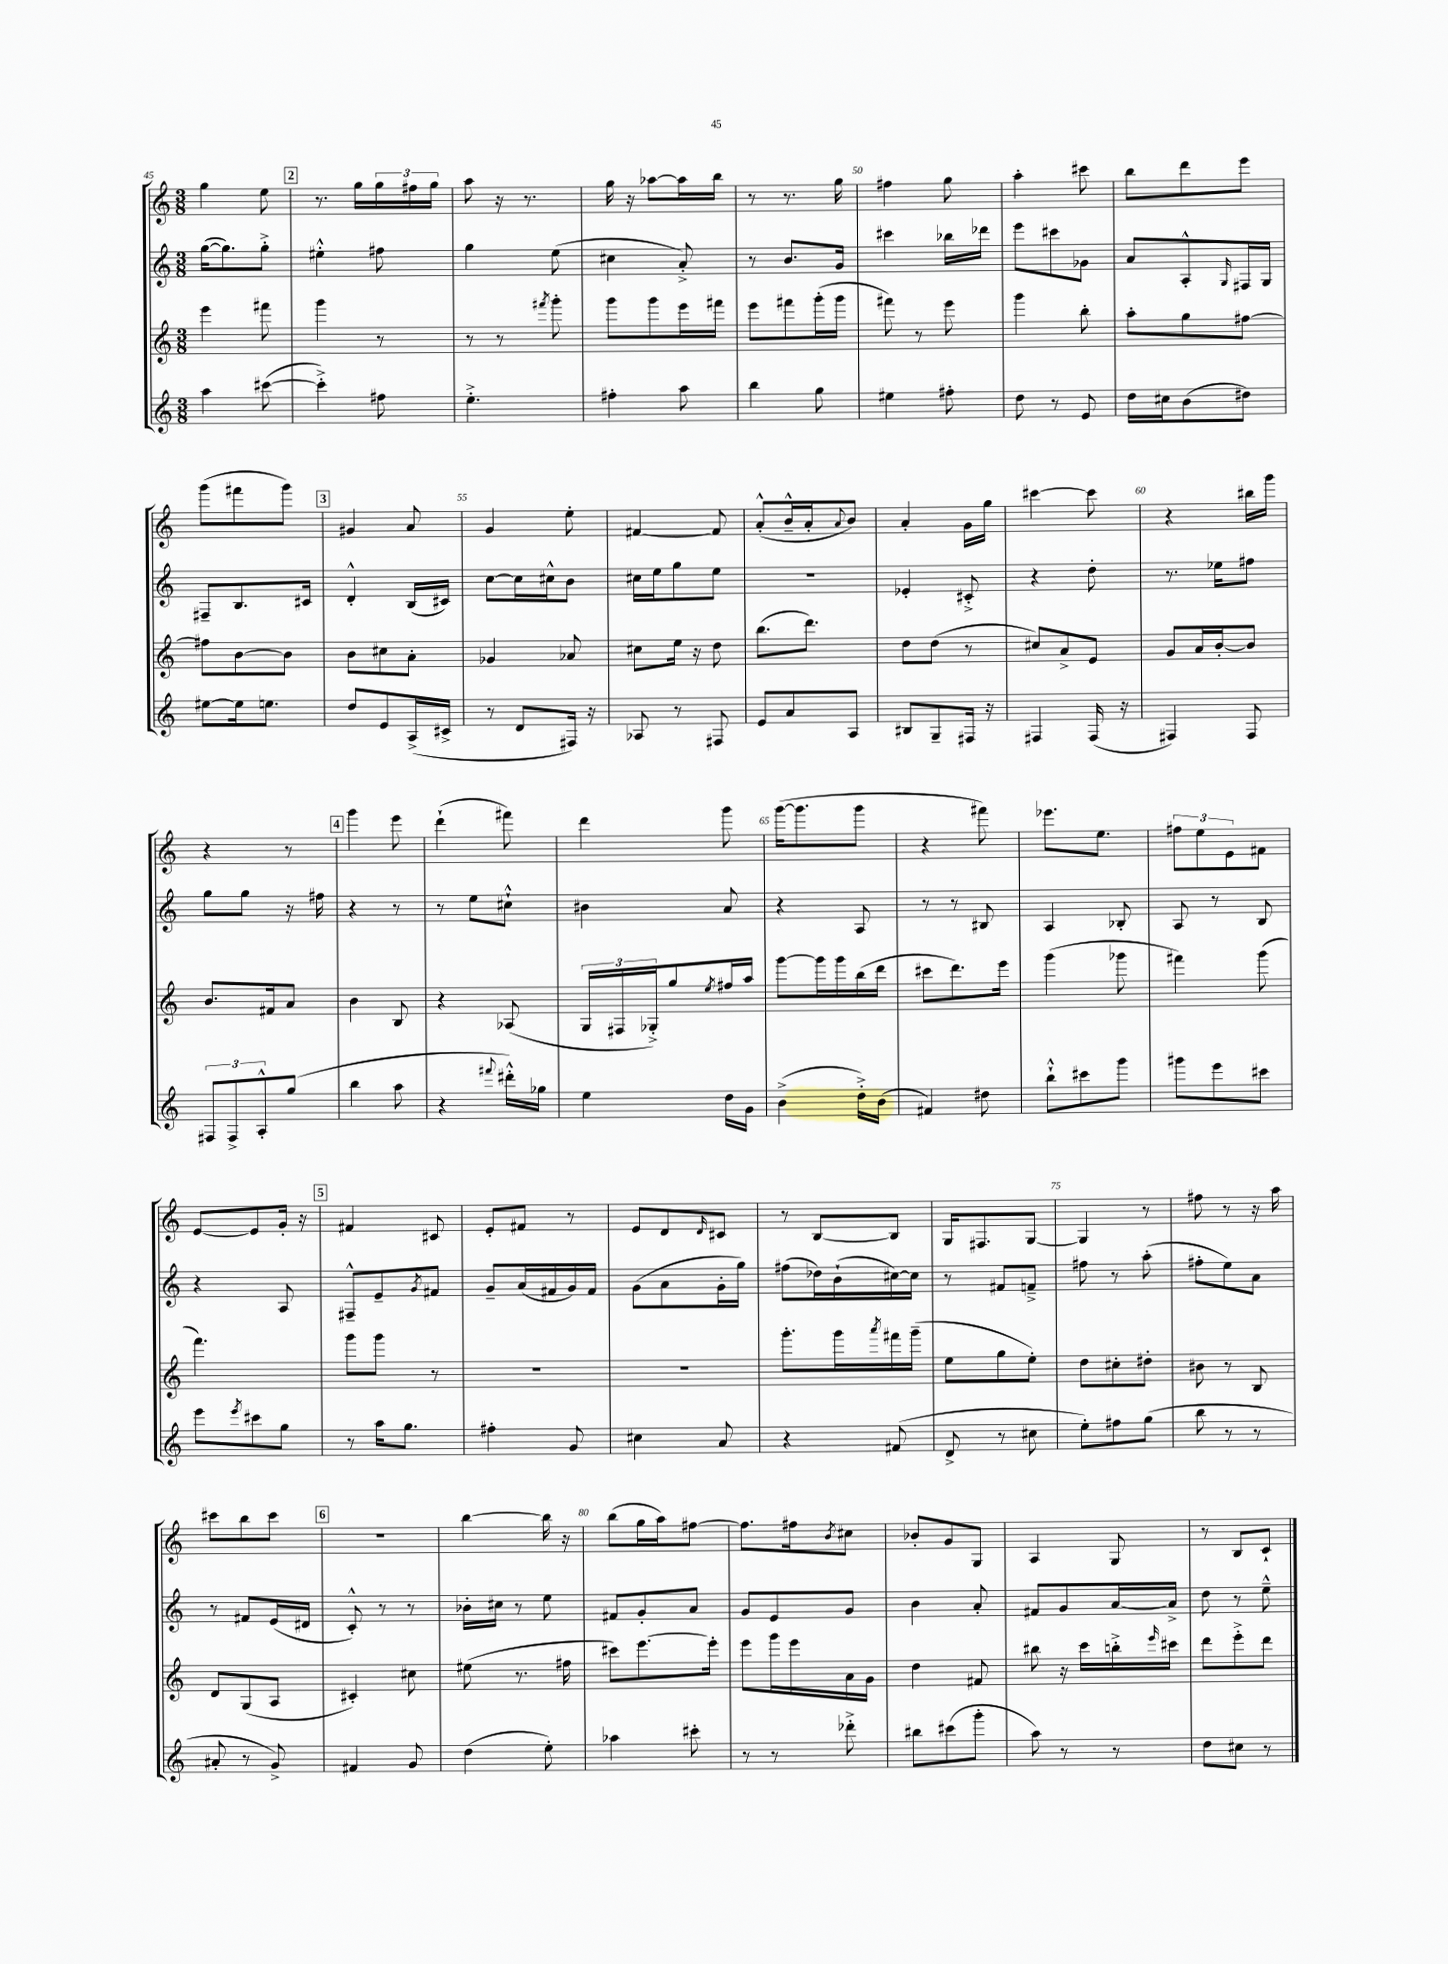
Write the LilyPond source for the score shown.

<<
\new StaffGroup <<
\new Staff = "s0" {
    \clef treble \key c \major \numericTimeSignature \time 3/8
    g''4 e''8 |
    \mark \markup { \box "2" } r8. g''16 \tuplet 3/2 { g''16 fis''16 g''16 } |
    a''8 r16 r8. |
    g''16 r16 aes''8~ aes''16 b''16 |
    r8 r8. g''16 |
    fis''4 g''8 |
    a''4-. cis'''8 |
    b''8 d'''8 e'''8 |
    g'''8( fis'''8 g'''8) |
    \mark \markup { \box "3" } gis'4 a'8 |
    g'4 e''8-. |
    fis'4~ fis'8 |
    a'8-.-^( b'16---^ a'16-. \appoggiatura { a'8 } b'8) |
    a'4-. g'16 g''16 |
    cis'''4~ cis'''8 |
    r4 bis''16 g'''16 |
    r4 r8 |
    \mark \markup { \box "4" } g'''4 e'''8 |
    d'''4-!( fis'''8) |
    d'''4 g'''8 |
    g'''16~( g'''8. g'''8 |
    r4 fis'''8) |
    ees'''8. e''8. |
    \tuplet 3/2 { fis''8 e''8 e'8 } fis'8 |
    e'8~ e'8 g'16-. r16 |
    \mark \markup { \box "5" } fis'4 cis'8 |
    e'8-. fis'8 r8 |
    e'8 d'8 \grace { d'16 } cis'8 |
    r8 b8~ b8 |
    g16 fis8. g8~ |
    g4 r8 |
    fis''8 r8 r16 a''16 |
    cis'''8 b''8 cis'''8 |
    \mark \markup { \box "6" } R4. |
    b''4~ b''16 r16 |
    b''8( g''16 a''16) fis''8~ |
    fis''8. fis''16 \acciaccatura { b'8 } cis''8 |
    bes'8-. g'8 g8 |
    a4 g8 |
    r8 b8 c'8-! \bar "|." |
}
\new Staff = "s1" {
    \clef treble \key c \major \numericTimeSignature \time 3/8
    g''16~( g''8.) g''8-.-> |
    \mark \markup { \box "2" } eis''4-.-^ fis''8 |
    g''4 e''8( |
    cis''4 a'8-.->) |
    r8 b'8. g'16 |
    cis'''4 bes''16 des'''16 |
    e'''8 cis'''8 ges'8 |
    a'8 a8-.-^ \grace { g16 } fis16 g16 |
    fis8-- b8. cis'16 |
    \mark \markup { \box "3" } d'4-.-^ b16( cis'16) |
    c''8~ c''16 cis''16-^ b'8 |
    cis''16 e''16 g''8 e''8 |
    R4. |
    ees'4-. cis'8-.-> |
    r4 d''8-. |
    r8. ees''16 fis''8 |
    g''8 g''8 r16 fis''16 |
    \mark \markup { \box "4" } r4 r8 |
    r8 e''8 cis''8-!-^ |
    bis'4 a'8 |
    r4 a8 |
    r8 r8 bis8 |
    a4 bes8-. |
    a8 r8 b8 |
    r4 a8 |
    \mark \markup { \box "5" } fis8---^ e'8-- \acciaccatura { g'8 } fis'8 |
    g'8-- a'16( fis'16 g'16) fis'16 |
    g'8( a'8 g'16-. g''16) |
    fis''8( des''16) b'16-!( cis''16~) cis''16 |
    r8 fis'8 f'8---> |
    fis''8 r8 a''8-.( |
    fis''8-. e''8) a'8 |
    r8 fis'8 e'16( dis'16 |
    \mark \markup { \box "6" } c'8-.-^) r8 r8 |
    bes'16-. cis''16 r8 e''8 |
    fis'8 g'8-. a'8 |
    g'8 e'8 g'8 |
    b'4 a'8-. |
    fis'8 g'8 a'16~ a'16-> |
    d''8 r8 e''8---^ \bar "|." |
}
\new Staff = "s2" {
    \clef treble \key c \major \numericTimeSignature \time 3/8
    e'''4 fis'''8 |
    \mark \markup { \box "2" } g'''4 r8 |
    r8 r8 \acciaccatura { fis'''8 } g'''8-. |
    g'''8 g'''8 e'''16 fis'''16 |
    e'''8 fis'''8 g'''16-.( g'''16 |
    fis'''8) r8 e'''8 |
    g'''4 b''8-. |
    a''8-. g''8 fis''8~ |
    fis''8 b'8~ b'8 |
    \mark \markup { \box "3" } b'8 cis''8 a'8-. |
    ges'4 aes'8 |
    cis''8 e''16 r16 d''8 |
    b''8.( d'''8.) |
    d''8 d''8( r8 |
    cis''8) a'8-> e'8 |
    g'8 a'16 b'16~-. b'8 |
    b'8. fis'16 a'8 |
    \mark \markup { \box "4" } b'4 b8 |
    r4 aes8( |
    \tuplet 3/2 { g16 fis16 ges16-.->) } g''8 \acciaccatura { e''8 } fis''16 a''16 |
    g'''8~ g'''16 g'''16 b''16( d'''16 |
    cis'''8 d'''8.) e'''16 |
    g'''4( ges'''8 |
    fis'''4) g'''8( |
    f'''4.) |
    \mark \markup { \box "5" } g'''8 g'''8 r8 |
    R4. |
    R4. |
    g'''8.-. g'''16 \acciaccatura { a'''8 } fis'''16 g'''16--( |
    e''8 g''8 e''8-.) |
    d''8 cis''8-. dis''8-. |
    bis'8 r8 b8 |
    d'8 g8( a8 |
    \mark \markup { \box "6" } cis'4-.) cis''8 |
    eis''8( r8. fis''16 |
    cis'''8) e'''8.~ e'''16-. |
    e'''8 g'''16 e'''16 a'16 g'16 |
    d''4 fis'8 |
    bis''8 r16 c'''16 b''16-.-> \grace { e'''16 } cis'''16 |
    d'''8 e'''8-.-> d'''8 \bar "|." |
}
\new Staff = "s3" {
    \clef treble \key c \major \numericTimeSignature \time 3/8
    a''4 cis'''8~( |
    \mark \markup { \box "2" } cis'''4-.->) fis''8 |
    e''4.-.-> |
    fis''4-. a''8 |
    b''4 g''8 |
    eis''4 fis''8-. |
    d''8 r8 e'8 |
    d''16 cis''16 b'8( dis''8) |
    eis''8~ eis''16 e''8. |
    \mark \markup { \box "3" } d''8 e'8 a16->( cis'16-> |
    r8 d'8 fis16) r16 |
    aes8 r8 fis8 |
    e'8 a'8 a8 |
    bis8 g8-- fis16 r16 |
    fis4 fis16( r16 |
    fis4) fis8 |
    \tuplet 3/2 { fis8 fis8-> a8-.-^ } g''8( |
    \mark \markup { \box "4" } b''4 a''8 |
    r4 \appoggiatura { fis'''8 } dis'''16-.-^) ges''16 |
    e''4 d''16 g'16 |
    b'4->( d''16-.->) b'16( |
    fis'4) dis''8 |
    b''8-!-^ cis'''8 g'''8 |
    gis'''8 e'''8 cis'''8 |
    e'''8 \acciaccatura { e'''8 } cis'''8 g''8 |
    \mark \markup { \box "5" } r8 a''16 g''8. |
    fis''4-. g'8 |
    cis''4 a'8 |
    r4 fis'8( |
    d'8-> r8 cis''8 |
    e''8-.) fis''8 g''8( |
    b''8 r8 r8 |
    ais'8-. r8 g'8->) |
    \mark \markup { \box "6" } fis'4 g'8 |
    d''4( e''8-.) |
    aes''4 cis'''8-. |
    r8 r8 des'''8-.-> |
    bis''8 cis'''8( g'''8-. |
    a''8) r8 r8 |
    d''8 cis''8 r8 \bar "|." |
}
>>
>>
\layout { \context { \Score currentBarNumber = #45 \override BarNumber.break-visibility = ##(#f #t #t) barNumberVisibility = #(every-nth-bar-number-visible 5) } }
